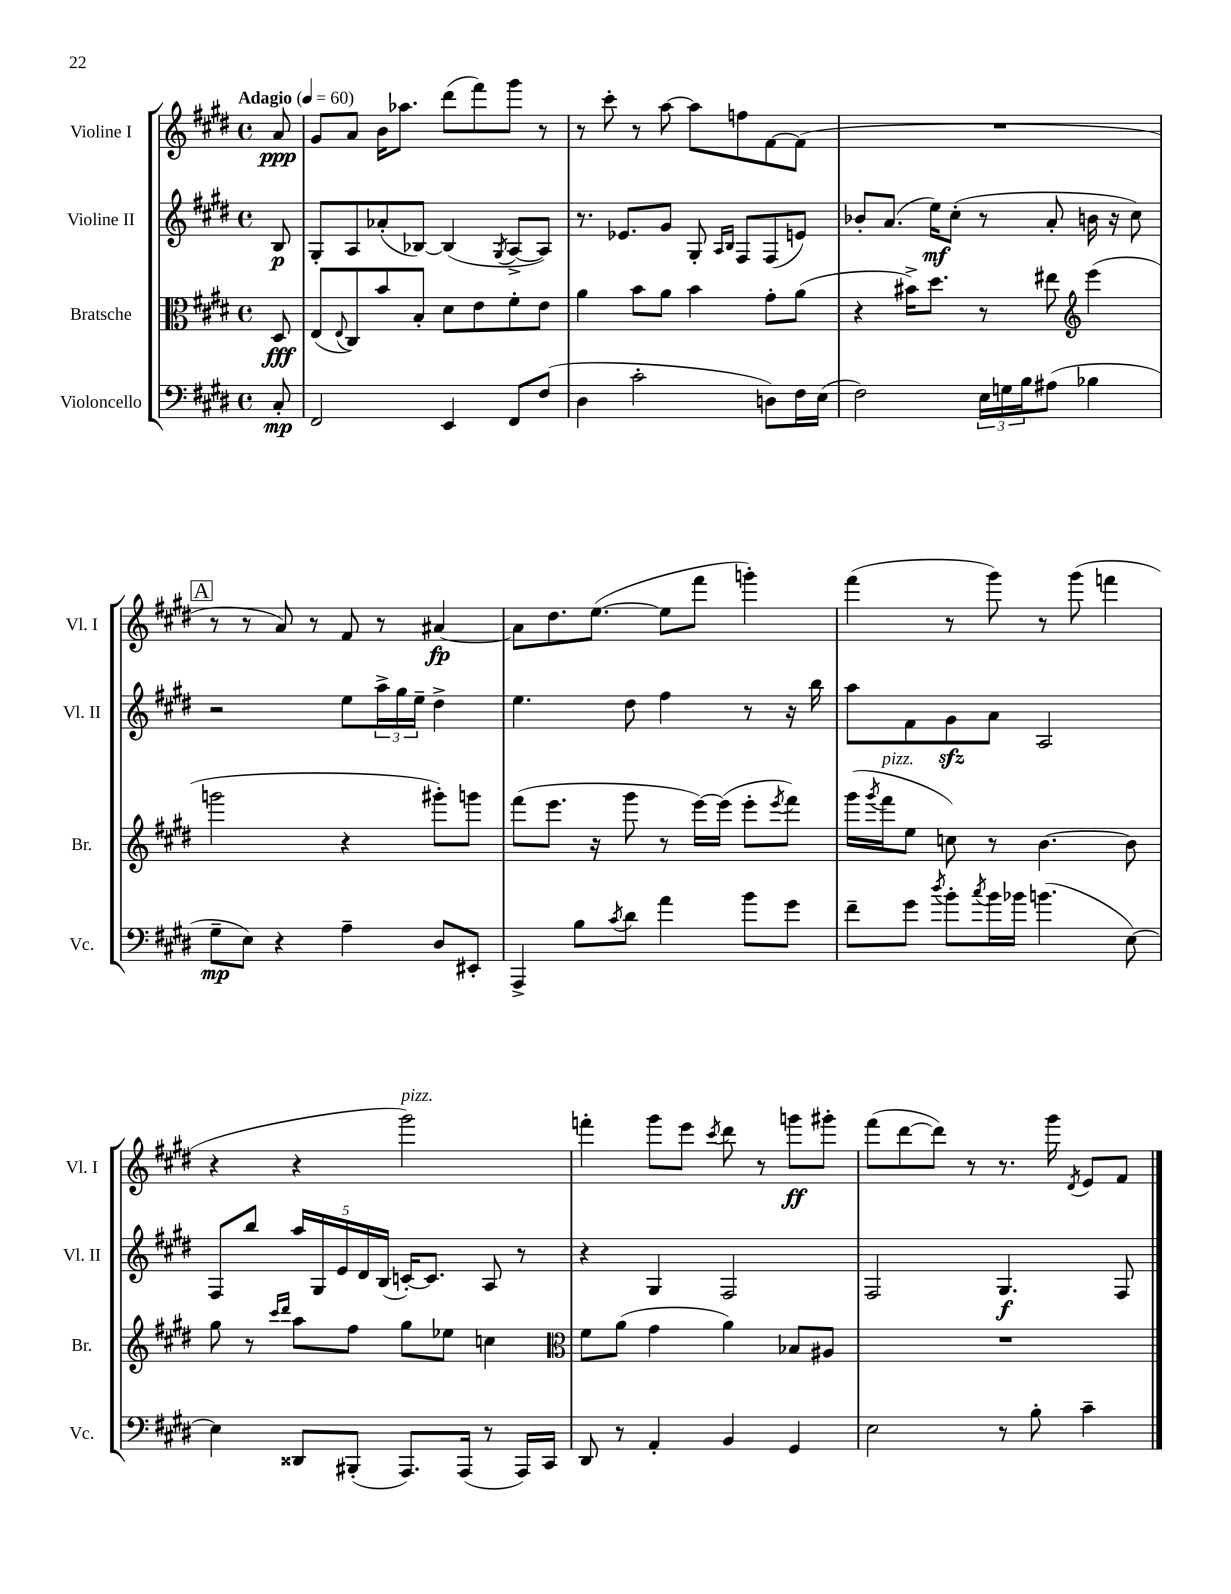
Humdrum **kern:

**kern	**dynam	**kern	**dynam	**kern	**dynam	**kern	**dynam
*part4	*part4	*part3	*part3	*part2	*part2	*part1	*part1
*staff4	*staff4	*staff3	*staff3	*staff2	*staff2	*staff1	*staff1
*I"Violoncello	*	*I"Bratsche	*	*I"Violine II	*	*I"Violine I	*
*I'Vc.	*	*I'Br.	*	*I'Vl. II	*	*I'Vl. I	*
*clefF4	*	*clefC3	*	*clefG2	*	*clefG2	*
*k[f#c#g#d#]	*	*k[f#c#g#d#]	*	*k[f#c#g#d#]	*	*k[f#c#g#d#]	*
*M4/4	*	*M4/4	*	*M4/4	*	*M4/4	*
*met(c)	*	*met(c)	*	*met(c)	*	*met(c)	*
*MM60	*	*MM60	*	*MM60	*	*MM60	*
=	=	=	=	=	=	=	=
!	!	!	!	!	!	!LO:TX:a:B:t=Adagio	!
8C#'/	mp	8D#/	fff	8B/	p	8a/	ppp
=1	=1	=1	=1	=1	=1	=1	=1
2FF#/	.	(8E/L	.	8G#'/L	.	8g#/L	.
.	.	8qqE/	.	.	.	.	.
.	.	8C#/)	.	8A/	.	8a/J	.
.	.	8b/	.	(8a-X'/	.	16b\KL	.
.	.	.	.	.	.	8.aa-X\J	.
.	.	8B'/J	.	[8B-X/J)	.	.	.
4EE/	.	8d#\L	.	(4B-/]	.	(8ddd#\L	.
.	.	8e\	.	.	.	8fff#\)	.
.	.	.	.	8qG#/	.	.	.
8FF#/L	.	8f#'\	.	[8A^/L	.	8ggg#\J	.
(8F#/J	.	8e\J	.	8A/J])	.	8r	.
=2	=2	=2	=2	=2	=2	=2	=2
4D#\	.	4a\	.	8.r	.	8r	.
.	.	.	.	.	.	8ccc#'\	.
.	.	.	.	8.e-X/L	.	.	.
2c#'\	.	8b\L	.	.	.	8r	.
.	.	8a\J	.	8g#/J	.	[8aa\	.
.	.	4b\	.	8G#'/	.	8aa\L]	.
.	.	.	.	16qqA/LL	.	.	.
.	.	.	.	16qqB/JJ	.	.	.
.	.	.	.	8F#/L	.	8ffn\	.
8Dn\L)	.	8g#'\L	.	(8F#/	.	[8f#\	.
16F#\L	.	(8a\J	.	8en/J)	.	(8f#\J]	.
(16E\JJ	.	.	.	.	.	.	.
=3	=3	=3	=3	=3	=3	=3	=3
2F#\)	.	4r	.	8b-X'/L	.	1r	.
.	.	.	.	(8.a/J	.	.	.
.	.	16b#X^\KL)	.	.	.	.	.
.	.	8.dd#\J	.	16ee\KL)	mf	.	.
.	.	.	.	(8cc#'\J	.	.	.
24E\LL	.	8r	.	8r	.	.	.
24Gn\	.	.	.	.	.	.	.
24B\J	.	.	.	.	.	.	.
(8A#X\J	.	8ee#X\	.	8a'/	.	.	.
*	*	*clefG2	*	*	*	*	*
4B-X\	.	(4eee\	.	16bn\	.	.	.
.	.	.	.	16r	.	.	.
.	.	.	.	8cc#\)	.	.	.
!!LO:LB:g=z
!!LO:REH:place=s1:t=A
=4	=4	=4	=4	=4	=4	=4	=4
8G#~\L	mp	2gggn\	.	2r	.	8r	.
8E\J)	.	.	.	.	.	8r	.
4r	.	.	.	.	.	8a/)	.
.	.	.	.	.	.	8r	.
4A~\	.	4r	.	8ee\L	.	8f#/	.
.	.	.	.	24aa^\L	.	8r	.
.	.	.	.	24gg#\	.	.	.
.	.	.	.	24ee~\JJ	.	.	.
8D#/L	.	8ggg#X'\L)	.	4dd#^\	.	[4a#X/	fp
8EE#X'/J	.	8gggn\J	.	.	.	.	.
=5	=5	=5	=5	=5	=5	=5	=5
4AAA^/	.	(8fff#\L	.	4.ee\	.	8a#\L]	.
.	.	8.eee\J	.	.	.	8.dd#\	.
8B\L	.	.	.	.	.	.	.
.	.	16r	.	.	.	([8.ee\J	.
8qc#/	.	.	.	.	.	.	.
8d#\J	.	8ggg#\	.	8dd#\	.	.	.
4a\	.	8r	.	4ff#\	.	8ee\L]	.
.	.	[16eee\LL)	.	.	.	8fff#\J	.
.	.	(16eee\JJ]	.	.	.	.	.
8b\L	.	8eee'\L	.	8r	.	4gggn'\)	.
.	.	8qeee/	.	.	.	.	.
8g#\J	.	8fff#\J)	.	16r	.	.	.
.	.	.	.	16bb\	.	.	.
=6	=6	=6	=6	=6	=6	=6	=6
8f#~\L	.	(16ggg#\LL	.	8aa\L	.	(4fff#\	.
.	.	8qggg#/	.	.	.	.	.
!	!	!LO:TX:a:i:t=pizz.	!	!	!	!	!
.	.	16fff#\J	.	.	.	.	.
8g#\J	.	8ee\J	.	8f#\	.	.	.
8qdd#/	.	.	.	.	.	.	.
8b'\L	.	8ccn\)	.	8g#zz\	.	8r	.
8qcc#/	.	.	.	.	.	.	.
16b\L	.	8r	.	8a\J	.	8ggg#\)	.
16b-X\JJ	.	.	.	.	.	.	.
(4.bn\	.	[4.b\	.	2A/	.	8r	.
.	.	.	.	.	.	(8ggg#\	.
.	.	.	.	.	.	4fffn\	.
[8E\)	.	8b\]	.	.	.	.	.
!!LO:LB:g=z
=7	=7	=7	=7	=7	=7	=7	=7
4E\]	.	8gg#\	.	8F#/L	.	4r	.
.	.	8r	.	8bb/J	.	.	.
.	.	16qqccc#/LL	.	.	.	.	.
.	.	16qqddd#/JJ	.	.	.	.	.
8DD##X/L	.	8aa\L	.	20aa/LL	.	4r	.
.	.	.	.	20G#/	.	.	.
.	.	.	.	20e/	.	.	.
(8BBB#X'/J	.	8ff#\J	.	.	.	.	.
.	.	.	.	20d#/	.	.	.
.	.	.	.	(20B/JJ	.	.	.
!	!	!	!	!	!	!LO:TX:a:i:t=pizz.	!
8.AAA/L)	.	8gg#\L	.	[16cn'/KL)	.	2ggg#\)	.
.	.	.	.	8.c/J]	.	.	.
.	.	8ee-X\J	.	.	.	.	.
(16AAA/Jk	.	.	.	.	.	.	.
8r	.	4ccn\	.	8A/	.	.	.
16AAA/LL)	.	.	.	8r	.	.	.
16CC#/JJ	.	.	.	.	.	.	.
=8	=8	=8	=8	=8	=8	=8	=8
*	*	*clefC3	*	*	*	*	*
8DD#/	.	8f#\L	.	4r	.	4fffn'\	.
8r	.	(8a\J	.	.	.	.	.
4AA'/	.	4g#\	.	4G#/	.	8ggg#\L	.
.	.	.	.	.	.	8eee\J	.
.	.	.	.	.	.	8qccc#/	.
4BB/	.	4a\)	.	2F#/	.	8ddd#\	.
.	.	.	.	.	.	8r	.
4GG#/	.	8B-X/L	.	.	.	8gggn\L	ff
.	.	8A#X/J	.	.	.	8ggg#X'\J	.
=9	=9	=9	=9	=9	=9	=9	=9
2E\	.	1r	.	2F#/	.	(8fff#\L	.
.	.	.	.	.	.	[8ddd#\	.
.	.	.	.	.	.	8ddd#\J])	.
.	.	.	.	.	.	8r	.
8r	.	.	.	4.G#/	f	8.r	.
8B'\	.	.	.	.	.	.	.
.	.	.	.	.	.	16ggg#\	.
.	.	.	.	.	.	8qd#/	.
4c#~\	.	.	.	.	.	8e/L	.
.	.	.	.	8F#/	.	8f#/J	.
==	==	==	==	==	==	==	==
*-	*-	*-	*-	*-	*-	*-	*-
